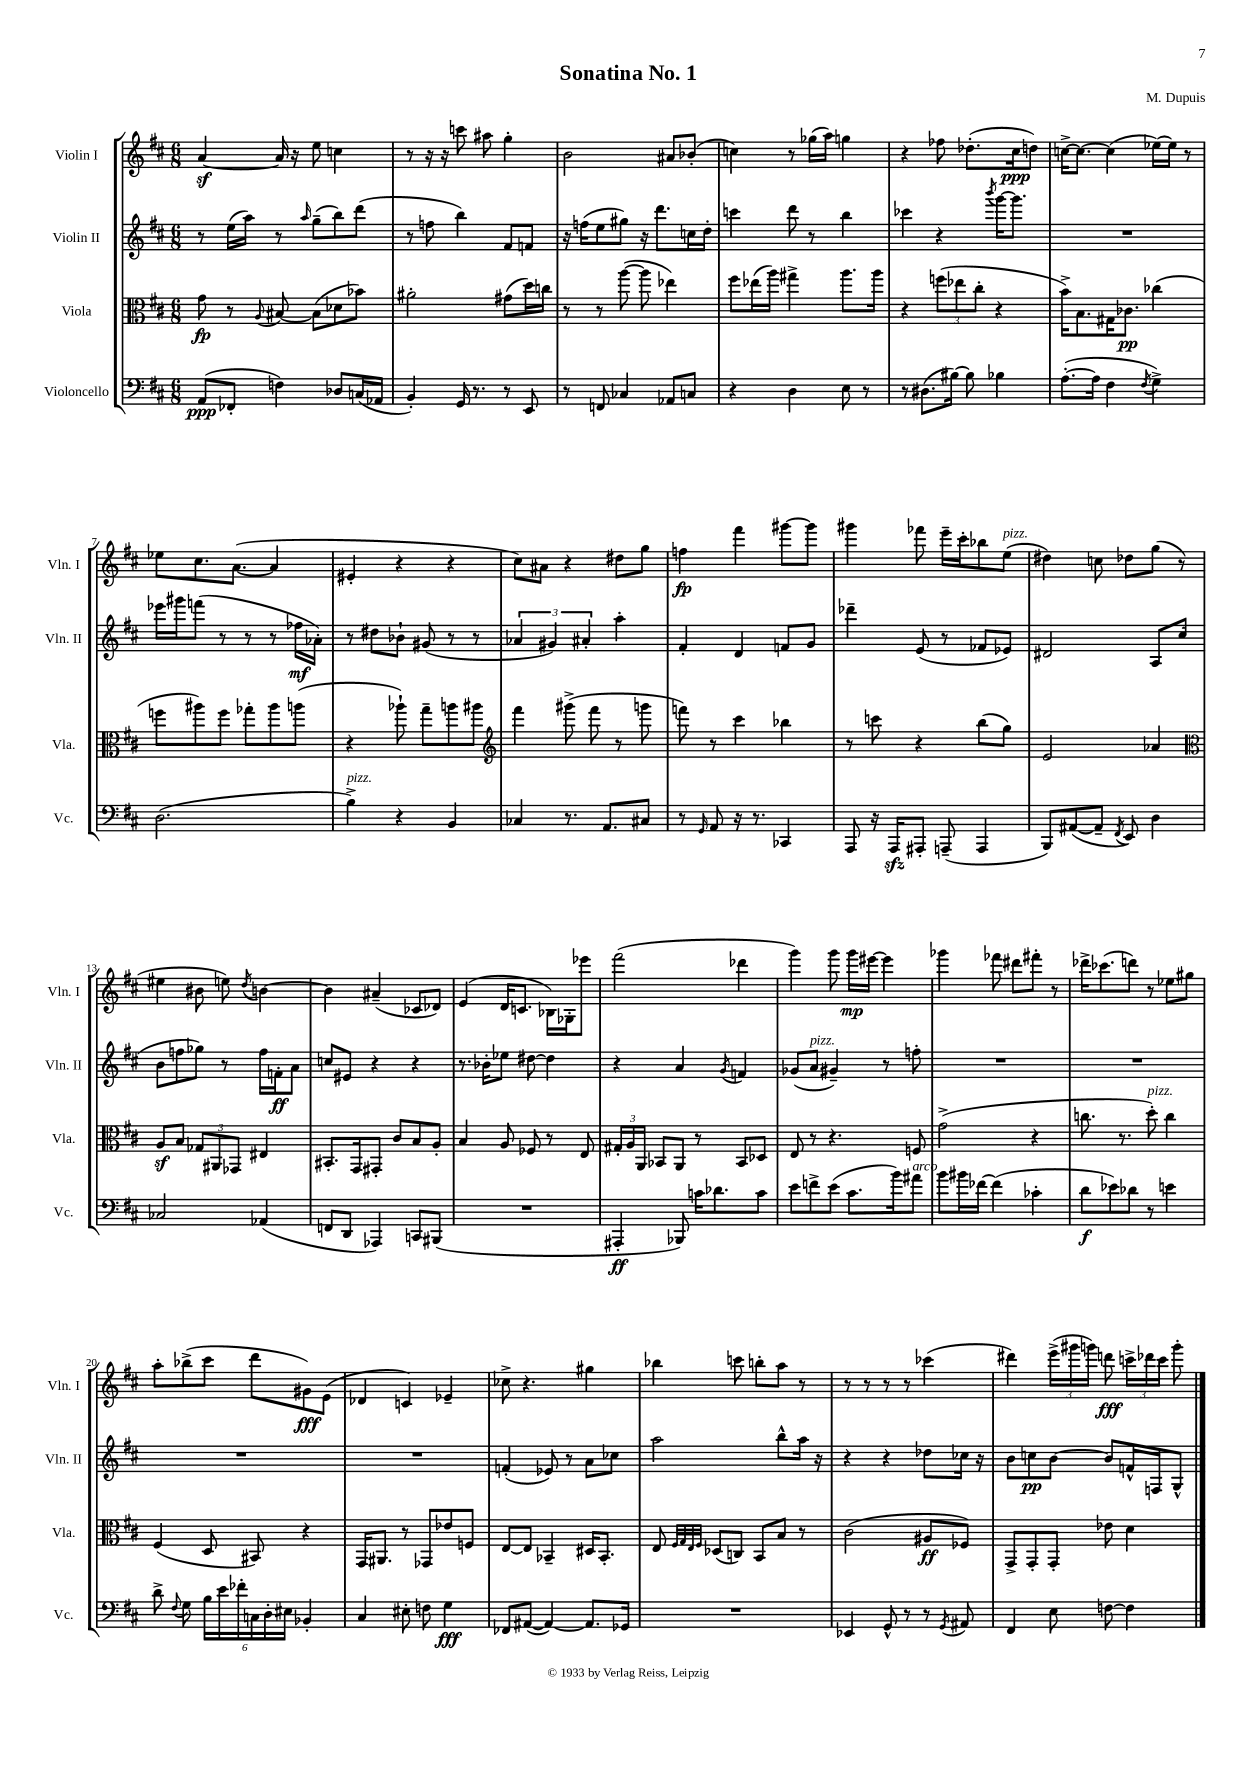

**kern	**kern	**kern	**kern
*staff4	*staff3	*staff2	*staff1
*clefF4	*clefC3	*clefG2	*clefG2
*k[f#c#]	*k[f#c#]	*k[f#c#]	*k[f#c#]
*M6/8	*M6/8	*M6/8	*M6/8
(8AA	8g	8r	[4a
8FF-'	8r	(16ee	.
.	.	16aa)	.
.	8qqA	.	.
4F)	[8B#	8r	16a]
.	.	.	16r
.	.	16qqaa	.
.	(8B#]	(8gg~	8ee
8D-	8d-	8bb)	4cc
(16C	8b-)	(8ddd	.
16AA-	.	.	.
=	=	=	=
4BB')	2a#'	8r	8r
.	.	8ff	16r
.	.	.	16r
16GG	.	4bb)	8ccc
8.r	.	.	.
.	.	.	8aa#
8r	(8g#	8f#	4gg'
8EE	16dd)	8f	.
.	16cc	.	.
=	=	=	=
8r	8r	16r	2b
.	.	(16ff	.
8FF	8r	8ee	.
4C-	([8aa	8gg#)	.
.	8aa]	16r	.
.	.	8.ddd	.
8AA-	4ee-)	.	8a#
8C	.	16cc	(8b-'
.	.	16dd'	.
=	=	=	=
4r	8ff#	4ccc	4cc)
.	(16ee-	.	.
.	16aa)	.	.
4D	4gg#^	8ddd	8r
.	.	8r	(16gg-
.	.	.	16aa)
8E	8.aa	4bb	4gg
8r	.	.	.
.	16aa	.	.
=	=	=	=
8r	4r	4ccc-	4r
(8.D#	.	.	.
.	(12ff	4r	8ff-
[16B#)	.	.	.
.	12ee-	.	.
8B#]	.	.	(8.dd-'
.	12cc#'	.	.
.	.	8qbbb	.
4B-	4r	[16ggg	.
.	.	8.ggg]	16cc#
.	.	.	8dd)
=	=	=	=
([8.A'	16b^)	2.r	[16cc^
.	8.B	.	8.cc_
16A]	.	.	.
4F#	16G#	.	(4cc]
.	8.c-	.	.
8qF#	.	.	.
4G^)	(4cc-	.	[16ee-)
.	.	.	16ee-]
.	.	.	8r
=	=	=	=
(2.D	8ff	16eee-	8ee-
.	.	16ggg#	.
.	8aa#)	(8fff	8.cc#
.	8ff	8r	.
.	.	.	([8.a
.	8gg-'	8r	.
.	8aa#	8r	4a]
.	(8aa	16ff-	.
.	.	16a-')	.
=	=	=	=
4B^)	4r	8r	4e#'
.	.	8dd#	.
4r	8aa-`)	8b-`	4r
.	8gg~	(8g#	.
4BB	8aa	8r	4r
.	8aa#	8r	.
=	=	=	=
*	*clefG2	*	*
4C-	4fff#	6a-	8cc#)
.	.	.	8a#
.	.	6g#)	.
8.r	(8ggg#^	.	4r
.	.	6a#'	.
.	8fff#	.	.
8.AA	.	.	.
.	8r	4aa'	8dd#
8C#	8ggg	.	8gg
=	=	=	=
8r	8fff)	4f#'	4ff
16qqGG	.	.	.
8AA	8r	.	.
16r	4ccc#	4d	4fff#
8.r	.	.	.
4CC-	4bb-	8f	[8ggg#
.	.	8g	8ggg#]
=	=	=	=
8AAA	8r	4ddd-~	4ggg#
16r	8ccc	.	.
16AAA	.	.	.
8AAA#'	4r	(8e	8fff-
(8AAA~	.	8r	16eee~
.	.	.	16ccc#'
4AAA	(8bb	8f-	8bb-
.	8gg)	8e-)	(8ee
=	=	=	=
8BBB)	2e	2d#	4dd#)
([8AA#	.	.	.
8AA#~]	.	.	8cc
8qFF#	.	.	.
8EE)	.	.	8dd-
4D	4a-	8A	(8gg
.	.	(8cc#	8r
=	=	=	=
*	*clefC3	*	*
2C-	8A	8b	4ee#
.	8B	8ff	.
.	12G-	8gg-)	8b#
.	12AA#	.	.
.	.	8r	8ee)
.	12GG-	.	.
.	.	.	8qdd
(4AA-	4E#	16ff	[4b
.	.	16f'	.
.	.	8a	.
=	=	=	=
8FF	8.BB#'	8cc	4b]
8DD	.	8e#	.
.	16GG	.	.
4AAA-)	8GG#'	4r	(4a#~
.	8c#	.	.
8CC	8B	4r	8c-
(8BBB#	8A'	.	8d-)
=	=	=	=
2.r	4B	8.r	(4e
.	.	16b-'	.
.	8A	8ee-	16d
.	.	.	8.c
.	8F-	[8dd#	.
.	8r	4dd#]	16B-)
.	.	.	16G-'
.	8E	.	8eee-
=	=	=	=
4AAA#'	24G#'	4r	(2fff#
.	24A	.	.
.	24AA	.	.
.	8BB-	.	.
8BBB-)	8AA	4a	.
16c	8r	.	.
8.d-	.	.	.
.	.	8qg	.
.	8BB-	4f	4ddd-
8c	8D-	.	.
=	=	=	=
8e	8E	(8g-	4ggg)
8f^	8r	8a	.
(8e	4.r	4g#~)	8ggg
8.c#	.	.	16ggg
.	.	.	[16eee#
.	.	8r	4eee#]
16b)	.	.	.
8a#	8F	8ff'	.
=	=	=	=
8b	(2g^	2.r	4ggg-
16b#	.	.	.
[16f-	.	.	.
(4f-]	.	.	8fff-
.	.	.	8ddd#
4c-'	4r	.	8fff#'
.	.	.	8r
=	=	=	=
8d	8.cc	2.r	16ddd-^
.	.	.	(8.ccc-
8e-)	.	.	.
.	8.r	.	.
8d-	.	.	8ddd)
8r	8dd')	.	8r
4e	4cc	.	8ee-
.	.	.	8gg#
=	=	=	=
8d^	(4F#	2.r	8aa'
8qqF#	.	.	.
8G	.	.	(8bb-^
24B	8D	.	8ccc#
24e	.	.	.
24f-'	.	.	.
24C	8BB#)	.	8ddd
24D'	.	.	.
24E#	.	.	.
4BB-'	4r	.	8g#)
.	.	.	(8e
=	=	=	=
4C#	16GG	2.r	4d-
.	8.AA#	.	.
8E#'	8r	.	4c)
8F	8GG-	.	.
4G	8e-	.	4e-~
.	8F	.	.
=	=	=	=
8FF-	[8E	(4f'	8cc-^
([8AA#	8E]	.	4.r
4AA#_)	4BB-~	8e-)	.
.	.	8r	.
8.AA#]	16D#	8a	4gg#
.	8.BB-'	.	.
.	.	8cc-	.
16GG-	.	.	.
=	=	=	=
2.r	8E	2aa	4bb-
.	32qqF#	.	.
.	32qqG	.	.
.	32qqE	.	.
.	32qqF#	.	.
.	(8D-	.	.
.	8C)	.	8ccc
.	8BB	.	8bb'
.	8B	8bb^^	8aa
.	8r	16aa	8r
.	.	16r	.
=	=	=	=
4EE-	(2c#	4r	8r
.	.	.	8r
8GG^^	.	4r	8r
8r	.	.	8r
8r	8A#	8dd-	(4ccc-
8qGG	.	.	.
8AA#	8F-)	16cc-	.
.	.	16r	.
=	=	=	=
4FF#	8GG^	8b	4ddd#)
.	8GG'	8cc	.
8E	8GG'	[8b	(24eee^
.	.	.	24ggg#
.	.	.	24ggg)
[8F	8e-	8b]	8ddd
4F]	4d	16f^^	24ccc^
.	.	.	24ddd-
.	.	16F	.
.	.	.	24ccc
.	.	8G^^	8ggg'
==	==	==	==
*-	*-	*-	*-
